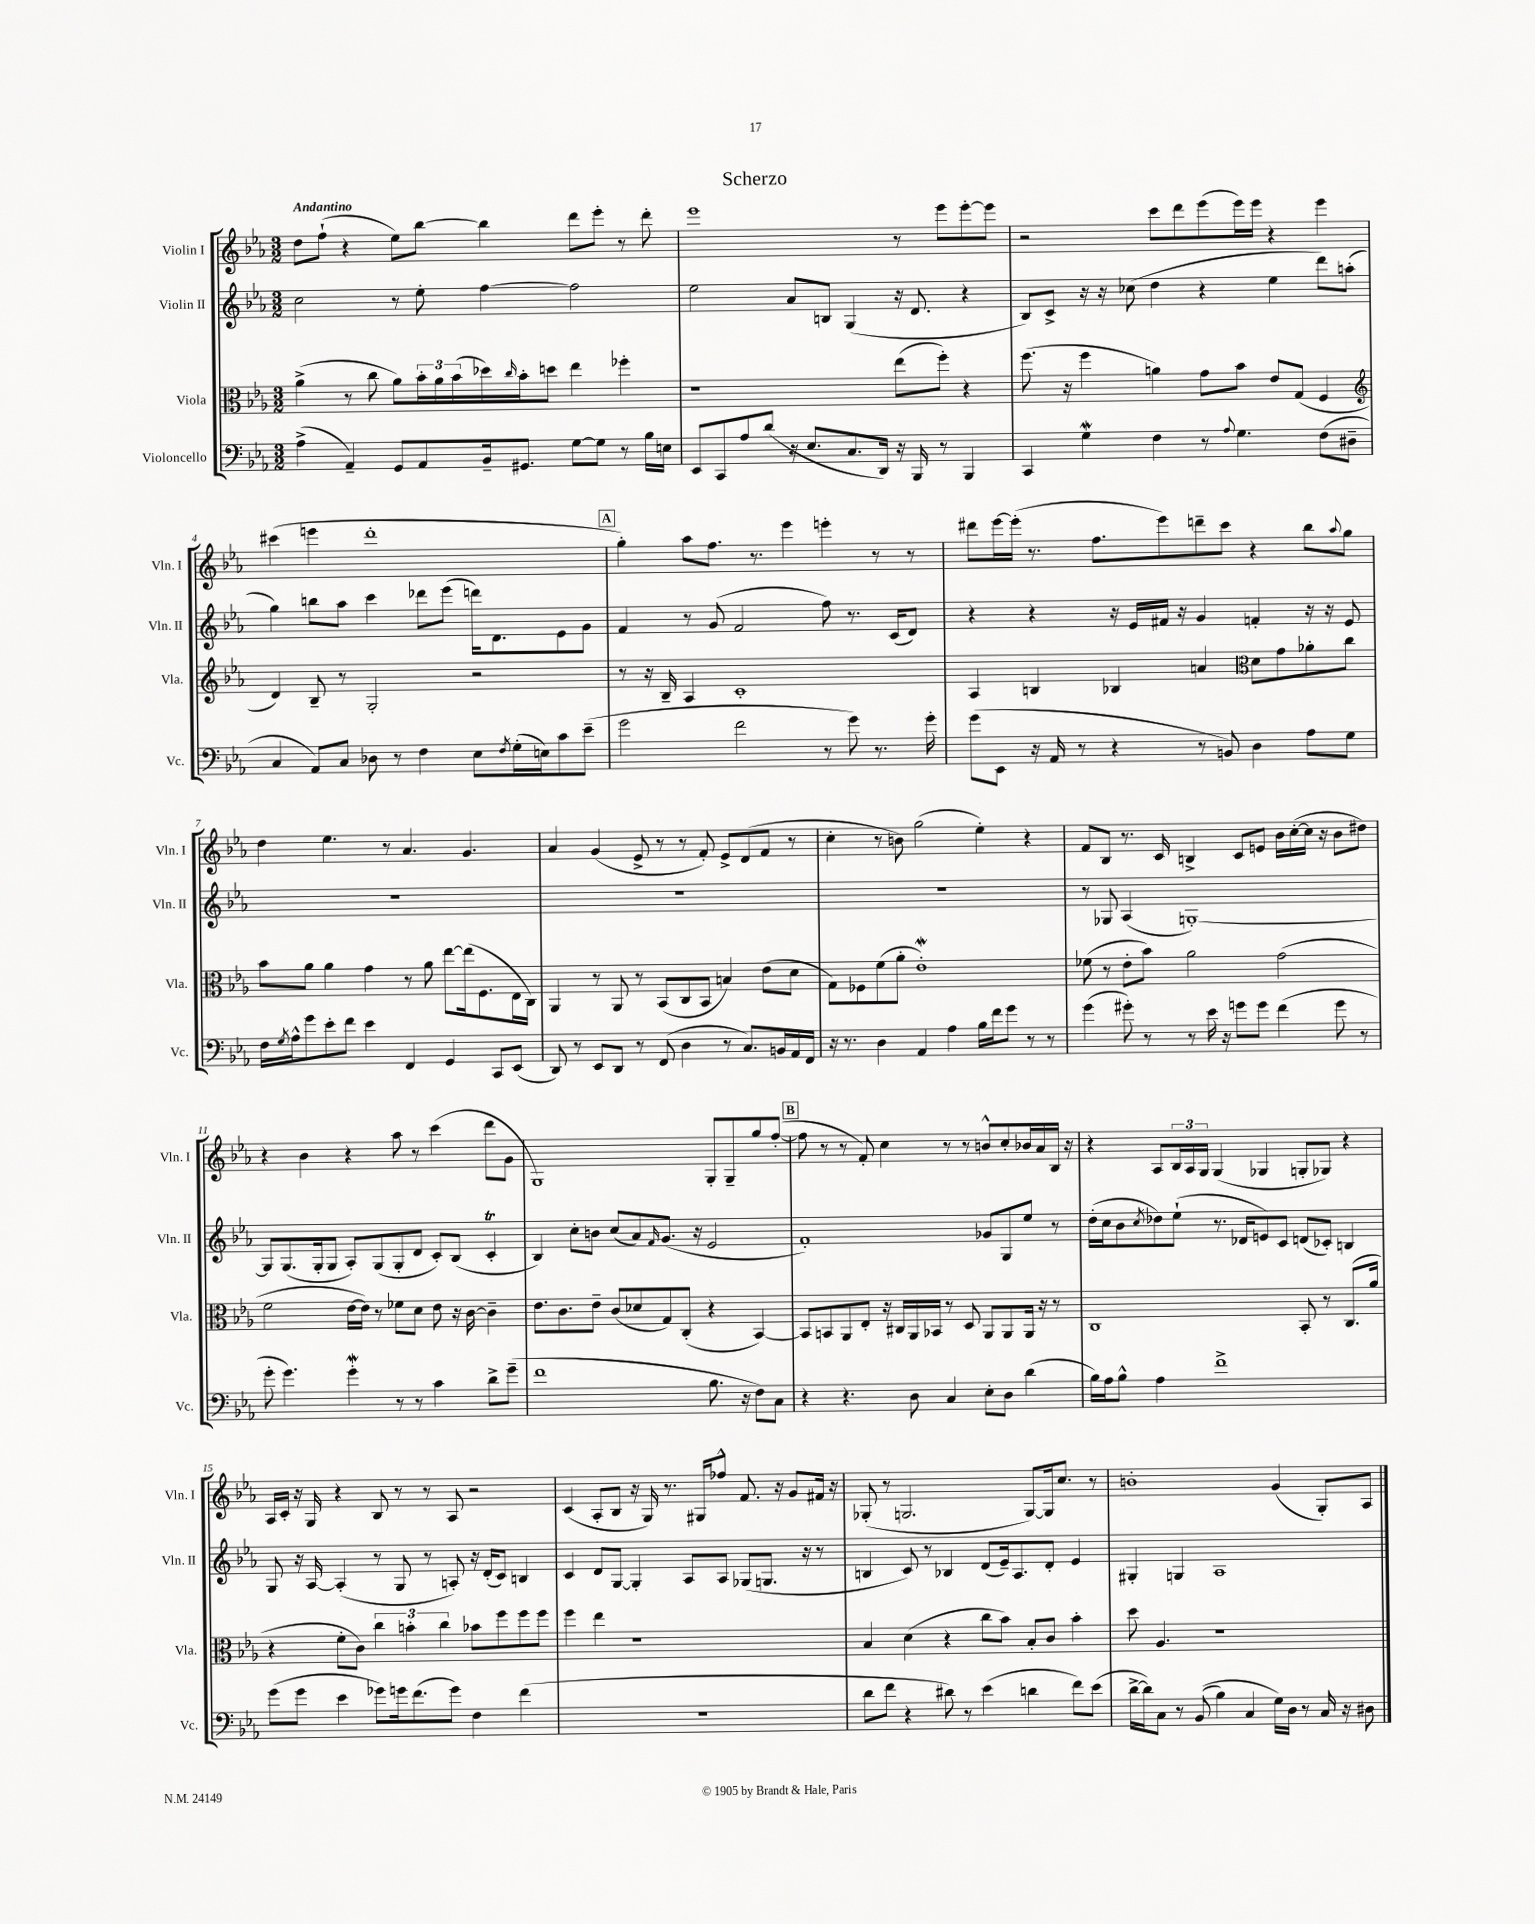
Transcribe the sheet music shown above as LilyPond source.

\header { title = "Scherzo" }
<<
\new StaffGroup <<
\new Staff = "s0" \with { instrumentName = "Violin I" shortInstrumentName = "Vln. I" } {
    \clef treble \key ees \major \numericTimeSignature \time 3/2 \tempo "Andantino"
    d''8 f''8-!( r4 ees''8) bes''8~ bes''4 d'''8 ees'''8-. r8 d'''8-. |
    ees'''1 r8 ees'''8 ees'''8~-. ees'''8 |
    r2 c'''8 d'''8 ees'''8( ees'''16) ees'''16 r4 ees'''4 |
    cis'''4( e'''4 d'''1-. |
    \mark \markup { \box "A" } g''4-.) aes''8 f''8. r8. ees'''4 e'''4-. r8 r8 |
    dis'''8 ees'''16~ ees'''16-.( r8. f''8. ees'''8) d'''8-- c'''8 r4 bes''8 \appoggiatura { aes''8 } g''8 |
    d''4 ees''4. r8 aes'4. g'4. |
    aes'4 g'4( ees'8-> r8 r8 f'8-.) ees'8-> d'8( f'8 r8 |
    c''4-. r8 b'8) g''2( ees''4-.) r4 |
    f'8 bes8 r8. c'16 b4-> c'8 e'8 bes'16 c''16~-.( c''16 r16 bes'8 dis''8) |
    r4 bes'4 r4 aes''8 r8 c'''4( d'''8 g'8 |
    g1) g8-. g8-- g''8 f''8~-.( |
    \mark \markup { \box "B" } f''8 r8 r8 f'8-.) c''4 r8 r8 b'8-^ c''8-. bes'16 aes'16 bes16 r16 |
    r4 aes8 \tuplet 3/2 { bes16 aes16 g16 } g4( ges4 g8-. ges8) r4 |
    aes16 c'16-. r16 g16 r4 bes8 r8 r8 aes8 r2 |
    c'4( aes8-. bes8 r16 g16) r8. gis16 fes''8-^ f'8. r16 g'8 fis'16 r16 |
    ges8-.( r8 g2. g8~) g16 c''8. r8 |
    b'1-. g'4( g8-.) aes8 \bar "|." |
}
\new Staff = "s1" \with { instrumentName = "Violin II" shortInstrumentName = "Vln. II" } {
    \clef treble \key ees \major \numericTimeSignature \time 3/2
    c''2 r8 ees''8-. f''4~ f''2 |
    ees''2 aes'8 b8 g4( r16 d'8. r4 |
    bes8) c'8-> r16 r16 ces''8( d''4 r4 ees''4 d'''8) a''8-.( |
    g''4) b''8 aes''8 c'''4 des'''8 ees'''8( d'''16) d'8. ees'8 g'8 |
    \mark \markup { \box "A" } f'4 r8 g'8( f'2 f''8) r8. c'16( d'8) |
    r4 r4 r16 ees'16 fis'16 r16 g'4 f'4-. r16 r16 ees'8 |
    R1. |
    R1. |
    R1. |
    r8 ges8 aes4( g1~-.) |
    g8 g8.( g16-. g8 aes8-.) g8( g8-. d'8 c'8-.) bes8( c'4-.\trill |
    bes4) c''8-. b'8 c''8( aes'8) \grace { f'16 } g'8.( r16 ees'2 |
    \mark \markup { \box "B" } f'1-.) ges'8 g8 ees''8 r8 |
    d''16-.( c''16 bes'8 \acciaccatura { c''8 } des''8) ees''8-!( r8. des'16 e'8) c'8 d'8( ces'8-.) b4 |
    g8 r16 aes16~ aes4-.( r8 g8 r8 a8-.) r16 d'16-.( c'8) b4 |
    c'4 d'8 g8~ g4-. aes8 aes8 ges8( g8. r16 r8 |
    b4 c'8) r8 bes4 d'8( ees'16--) aes8. d'8-. ees'4 |
    gis4-. g4 aes1 \bar "|." |
}
\new Staff = "s2" \with { instrumentName = "Viola" shortInstrumentName = "Vla." } {
    \clef alto \key ees \major \numericTimeSignature \time 3/2
    aes'4->( r8 c''8 aes'8) \tuplet 3/2 { bes'16-. aes'16 bes'16( } des''16) \grace { c''16 } bes'16-. d''8 ees''4 fes''4-. |
    r1 ees''8( f''8-.) r4 |
    f''8.( r16 f''4 a'4) g'8 bes'8 ees'8 g8( f4 |
    \clef treble d'4) bes8-- r8 g2-. r2 |
    \mark \markup { \box "A" } r8 r16 bes16-- aes4 c'1-. |
    aes4 b4 bes4 a'4 \clef alto d'8 g'8 aes'8-. c''8 |
    bes'8 aes'8 aes'4 g'4 r8 aes'8 ees''8~ ees''16( f8. ees16 c16) |
    aes,4 r8 aes,8 r8 bes,8( c8 bes,8 b4) ees'8( d'8 |
    g8) fes8 f'8( aes'8-. ees'1-.\mordent) |
    fes'8( r8 ees'8-. bes'8) aes'2 g'2( |
    f'2 ees'16~ ees'16) r8 fes'8 d'8 ees'8 r16 c'16~ c'4-- |
    ees'8. c'8. ees'8-- c'8( des'8 g8) c8-.( r4 bes,4~) |
    \mark \markup { \box "B" } bes,8 b,8 aes,8 ees8-. r16 cis16 aes,16 bes,16 r8 d8 aes,8 aes,8 aes,16 r16 r8 |
    c1 bes,8-. r8 c8.( aes'16 |
    r4 f'8-. c'8) \tuplet 3/2 { c''4 b'4-. c''4 } bes'8 f''8 f''8 f''8 |
    f''4 ees''4 r1 |
    bes4 d'4( r4 c''8 bes'8) bes8-. c'8 bes'4-. |
    d''8 aes4. r1 \bar "|." |
}
\new Staff = "s3" \with { instrumentName = "Violoncello" shortInstrumentName = "Vc." } {
    \clef bass \key ees \major \numericTimeSignature \time 3/2
    aes4->( aes,4--) g,8 aes,8 bes,16-- gis,8. g8~ g8 r8 bes16 e16 |
    ees,8 c,8 aes8 d'8( r16 ees8. c8. d,16) r16 bes,,16 r8 bes,,4 |
    c,4 g4\mordent f4 r8 \appoggiatura { aes8 } g4. f8( dis8-- |
    c4 aes,8) c8 des8 r8 f4 ees8 \acciaccatura { f8 } g16-.( e16) c'8 ees'8--( |
    \mark \markup { \box "A" } g'2 f'2 r8 g'8) r8. g'16-. |
    g'8( ees,8 r16 aes,16 r8 r4 r8 b,8) d4 aes8 g8 |
    f16 \acciaccatura { g8 } aes16-^ g'8 ees'8-. f'8 ees'4 f,4 g,4 c,8 ees,8( |
    d,8) r8 ees,8 d,8 r8 f,8( d4 r8 c8.) b,16 aes,16 f,16 |
    r16 r8. d4 aes,4 aes4 bes16 f'16 g'8 r8 r8 |
    g'4( gis'8-.) r8 r8 ees'16 r16 g'8 g'8 f'4( g'8 r8 |
    g'8-. g'4.) g'4-.\mordent r8 r8 c'4 d'8-> g'8--( |
    f'1 bes8. r16 f8) c8 |
    \mark \markup { \box "B" } r4 r4. d8 c4 ees8-. d8 d'4( |
    bes16) aes16 bes8-^ aes4 f'1-> |
    g'8( g'8 ees'4 ges'8) g'16 f'8.( g'8) f4 f'4( |
    R1. |
    d'8 f'8 r4 dis'8) r8 ees'4( d'4 f'8) ees'8( |
    d'16~-> d'16) c8 r8 bes,8(\( bes4) c4 g16\) d16 r8 c16 r16 dis8 \bar "|." |
}
>>
>>
